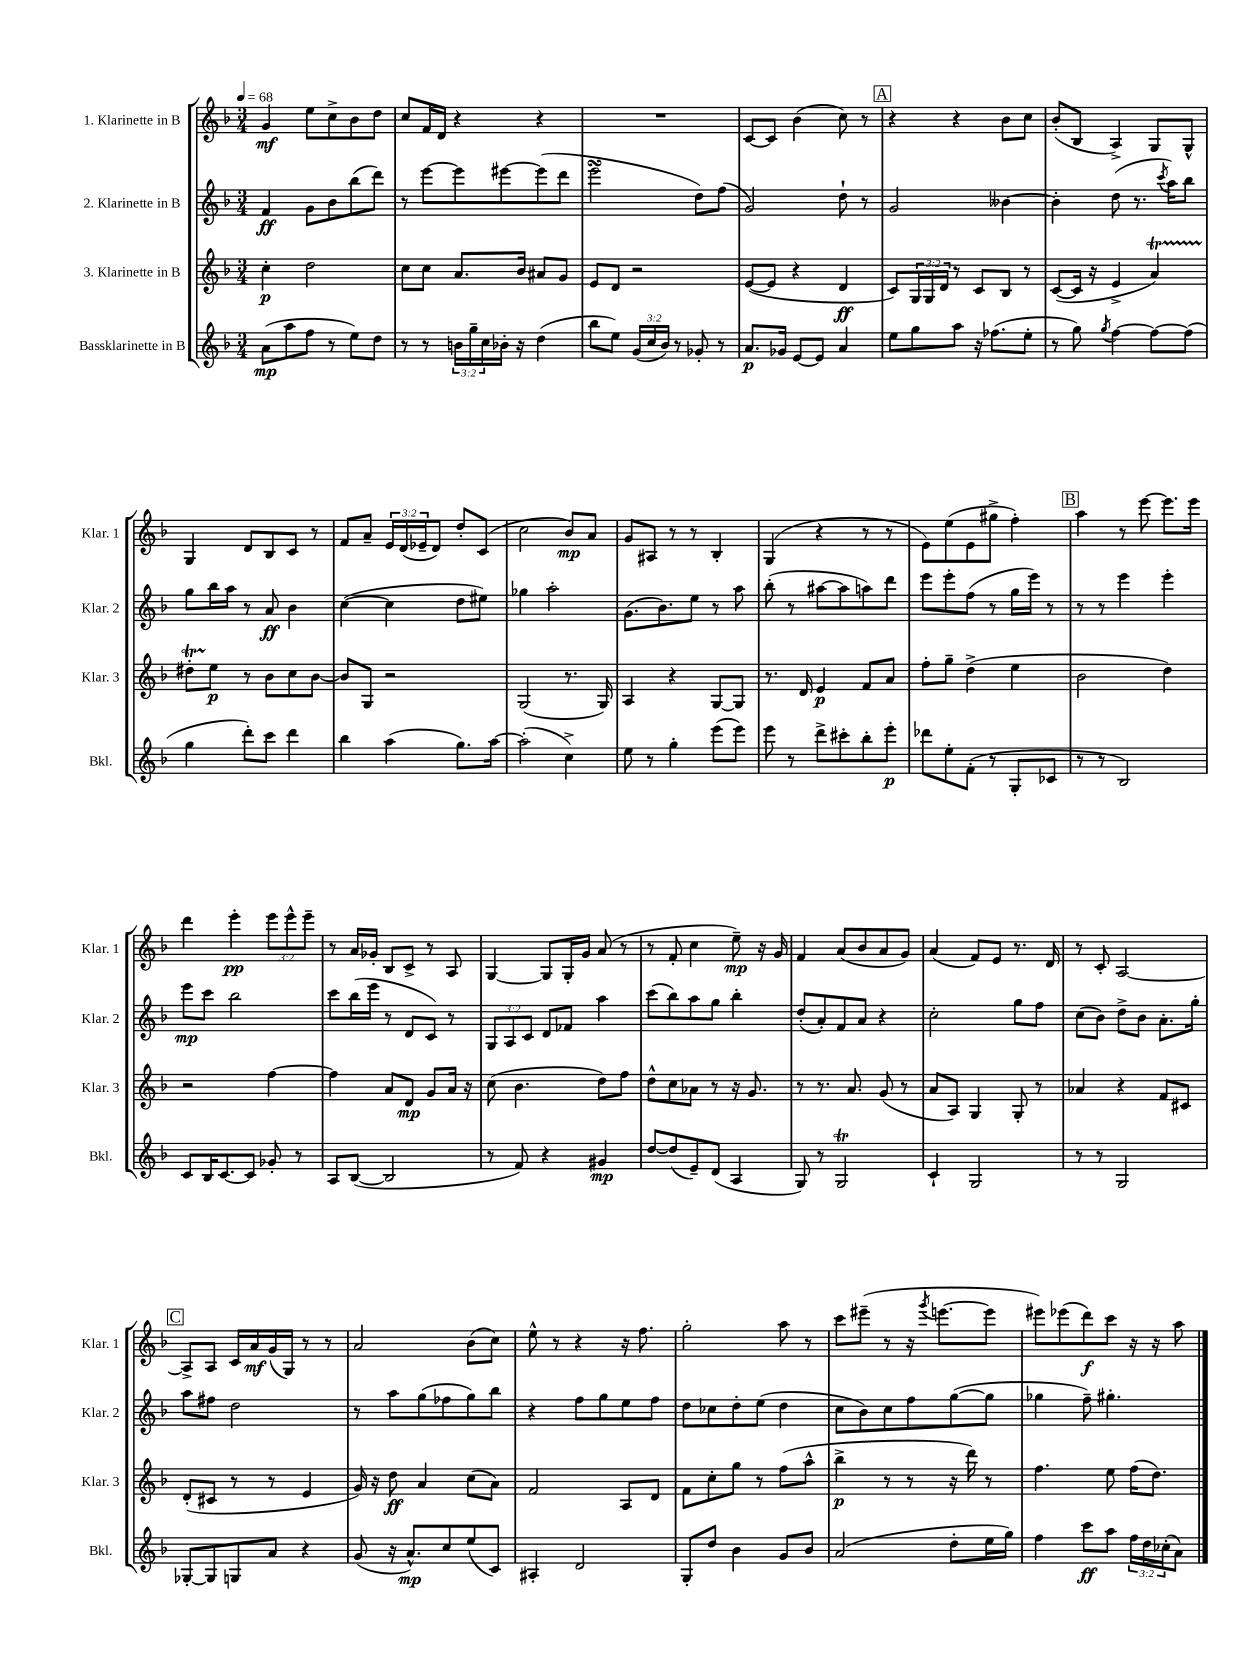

**kern	**dynam	**kern	**dynam	**kern	**dynam	**kern	**dynam
*part4	*part4	*part3	*part3	*part2	*part2	*part1	*part1
*staff4	*staff4	*staff3	*staff3	*staff2	*staff2	*staff1	*staff1
*I"Bassklarinette in B	*	*I"3. Klarinette in B	*	*I"2. Klarinette in B	*	*I"1. Klarinette in B	*
*I'Bkl.	*	*I'Klar. 3	*	*I'Klar. 2	*	*I'Klar. 1	*
*clefG2	*	*clefG2	*	*clefG2	*	*clefG2	*
*k[b-]	*	*k[b-]	*	*k[b-]	*	*k[b-]	*
*M3/4	*	*M3/4	*	*M3/4	*	*M3/4	*
*MM68	*	*MM68	*	*MM68	*	*MM68	*
=1	=1	=1	=1	=1	=1	=1	=1
(8a\L	mp	4cc'\	p	4f/	ff	4g/	mf
8aa\	.	.	.	.	.	.	.
8ff\J	.	2dd\	.	8g\L	.	8ee\L	.
8r	.	.	.	8b-\	.	8cc^\	.
8ee\L)	.	.	.	(8bb-\	.	8b-\	.
8dd\J	.	.	.	8ddd\J)	.	8dd\J	.
=2	=2	=2	=2	=2	=2	=2	=2
8r	.	8cc\L	.	8r	.	8cc/L	.
8r	.	8cc\J	.	[8eee\L	.	16f/L	.
.	.	.	.	.	.	16d/JJ	.
24bn\LL	.	8.a/L	.	8eee\]	.	4r	.
24gg~\	.	.	.	.	.	.	.
24cc\	.	.	.	.	.	.	.
16b-X'\JJ	.	.	.	[8eee#X\	.	.	.
16r	.	16b-/Jk	.	.	.	.	.
(4dd\	.	8a#X/L	.	(8eee#\]	.	4r	.
.	.	8g/J	.	8ddd\J	.	.	.
=3	=3	=3	=3	=3	=3	=3	=3
8bb-\L	.	8e/L	.	2eeesSsS\	.	2.r	.
8ee\J)	.	8d/J	.	.	.	.	.
(24g/LL	.	2r	.	.	.	.	.
24cc/	.	.	.	.	.	.	.
24b-/JJ)	.	.	.	.	.	.	.
8r	.	.	.	.	.	.	.
8g-X'/	.	.	.	8dd\L)	.	.	.
8r	.	.	.	(8ff\J	.	.	.
=4	=4	=4	=4	=4	=4	=4	=4
8.a/L	p	([8e/L	.	2g/)	.	[8c/L	.
.	.	8e/J]	.	.	.	8c/J]	.
16g-X/Jk	.	.	.	.	.	.	.
[8e/L	.	4r	.	.	.	(4b-\	.
8e/J]	.	.	.	.	.	.	.
4a/	.	4d/	ff	8dd`\	.	8cc\)	.
.	.	.	.	8r	.	8r	.
!!LO:REH:place=s1:t=A
=5	=5	=5	=5	=5	=5	=5	=5
8ee\L	.	8c/L)	.	2g/	.	4r	.
8gg\	.	24G/L	.	.	.	.	.
.	.	24G/	.	.	.	.	.
.	.	24d/JJ	.	.	.	.	.
8aa\J	.	8r	.	.	.	4r	.
16r	.	8c/L	.	.	.	.	.
(8.ff-X\L	.	.	.	.	.	.	.
.	.	8B-/J	.	[4b--X\	.	8b-\L	.
8ee'\J	.	8r	.	.	.	8cc\J	.
=6	=6	=6	=6	=6	=6	=6	=6
8r	.	([8c/L	.	4b--'\]	.	(8b-'/L	.
8gg\)	.	16c/Jk]	.	.	.	8B-/J	.
.	.	16r	.	.	.	.	.
8qgg/	.	.	.	.	.	.	.
[4ff\	.	4e^/	.	(8dd\	.	4A^/)	.
.	.	.	.	8.r	.	.	.
8ff\L_	.	4at/)	.	.	.	8G/L	.
.	.	.	.	8qccc/	.	.	.
.	.	.	.	16aa\KL)	.	.	.
(8ff\J]	.	.	.	8bb-\J	.	8G^^/J	.
!!LO:LB:g=z
=7	=7	=7	=7	=7	=7	=7	=7
4gg\	.	8dd#XTTT'\L	.	8gg\L	.	4G/	.
.	.	8ee\J	p	16bb-\L	.	.	.
.	.	.	.	16aa\JJ	.	.	.
8ddd'\L)	.	8r	.	8r	.	8d/L	.
8ccc\J	.	8b-\L	.	8a/	ff	8B-/	.
4ddd\	.	8cc\	.	4b-\	.	8c/J	.
.	.	[8b-\J	.	.	.	8r	.
=8	=8	=8	=8	=8	=8	=8	=8
4bb-\	.	8b-/L]	.	([4cc\	.	8f/L	.
.	.	8G/J	.	.	.	8a~/J	.
(4aa\	.	2r	.	4cc\]	.	24e/LL	.
.	.	.	.	.	.	(24d/	.
.	.	.	.	.	.	24e-X~/J	.
.	.	.	.	.	.	8d/J)	.
8.gg\L)	.	.	.	8dd\L	.	8dd'/L	.
.	.	.	.	8ee#X\J)	.	(8c/J	.
[16aa\Jk	.	.	.	.	.	.	.
=9	=9	=9	=9	=9	=9	=9	=9
(2aa'\]	.	(2G/	.	4gg-X\	.	2cc\	.
.	.	.	.	2aa'\	.	.	.
4cc^\)	.	8.r	.	.	.	8b-/L)	mp
.	.	.	.	.	.	8a/J	.
.	.	16G/)	.	.	.	.	.
=10	=10	=10	=10	=10	=10	=10	=10
8ee\	.	4A/	.	(8.g\L	.	8g/L	.
8r	.	.	.	.	.	8A#X/J	.
.	.	.	.	8.b-\)	.	.	.
4gg'\	.	4r	.	.	.	8r	.
.	.	.	.	8ee\J	.	8r	.
(8eee\L	.	[8G/L	.	8r	.	4B-'/	.
8eee\J)	.	8G/J]	.	8aa\	.	.	.
=11	=11	=11	=11	=11	=11	=11	=11
8eee\	.	8.r	.	(8bb-'\	.	(4G/	.
8r	.	.	.	8r	.	.	.
.	.	16d/	.	.	.	.	.
8ddd^\L	.	4e/	p	[8aa#X\L	.	4r	.
8ccc#X'\	.	.	.	8aa#\]	.	.	.
8bb-'\	.	8f/L	.	8aan\)	.	8r	.
8eee'\J	p	8a/J	.	8ddd\J	.	8r	.
=12	=12	=12	=12	=12	=12	=12	=12
8ddd-X\L	.	8ff'\L	.	8eee\L	.	8e\L)	.
8ee'\	.	8gg~\J	.	8eee'\	.	(8ee\	.
(8f'\J	.	(4dd^\	.	(8ff\J	.	8e\	.
8r	.	.	.	8r	.	8gg#X^\J	.
8G'/L	.	4ee\	.	16gg\LL	.	4ff'\)	.
.	.	.	.	16eee\JJ)	.	.	.
8c-X/J	.	.	.	8r	.	.	.
!!LO:REH:place=s1:t=B
=13	=13	=13	=13	=13	=13	=13	=13
8r	.	2b-\	.	8r	.	4aa\	.
8r	.	.	.	8r	.	.	.
2B-/)	.	.	.	4eee\	.	8r	.
.	.	.	.	.	.	[8eee\	.
.	.	4dd\)	.	4eee'\	.	8.eee\L]	.
.	.	.	.	.	.	16eee\Jk	.
!!LO:LB:g=z
=14	=14	=14	=14	=14	=14	=14	=14
8c/L	.	2r	.	8eee\L	mp	4ddd\	.
16B-/K	.	.	.	8ccc\J	.	.	.
[8.c/	.	.	.	.	.	.	.
.	.	.	.	2bb-\	.	4eee'\	pp
8c/J]	.	.	.	.	.	.	.
8g-X'/	.	[4ff\	.	.	.	12eee\L	.
.	.	.	.	.	.	12eee^^\	.
8r	.	.	.	.	.	.	.
.	.	.	.	.	.	12eee~\J	.
=15	=15	=15	=15	=15	=15	=15	=15
8A/L	.	4ff\]	.	8ccc\L	.	8r	.
([8B-/J	.	.	.	(16bb-\L	.	16a/LL	.
.	.	.	.	16eee\JJ	.	16g-X'/JJ	.
2B-/]	.	8a/L	.	8r	.	8B-/L	.
.	.	8d/J	mp	8d/L	.	8c^/J	.
.	.	8g/L	.	8c/J)	.	8r	.
.	.	16a/Jk	.	8r	.	8A/	.
.	.	16r	.	.	.	.	.
=16	=16	=16	=16	=16	=16	=16	=16
8r	.	(8cc\	.	12G/L	.	[4G/	.
.	.	.	.	12A/	.	.	.
8f/)	.	4.b-\	.	.	.	.	.
.	.	.	.	12c/J	.	.	.
4r	.	.	.	8d/L	.	8G/L]	.
.	.	.	.	8f-X/J	.	16G'/L	.
.	.	.	.	.	.	16g/JJ	.
4g#X/	mp	8dd\L)	.	4aa\	.	(8a/	.
.	.	8ff\J	.	.	.	8r	.
=17	=17	=17	=17	=17	=17	=17	=17
[8dd/L	.	8dd^^\L	.	(8ccc\L	.	8r	.
(8dd/]	.	8cc\	.	8bb-\)	.	8f'/	.
8e~/)	.	8a-X\J	.	8aa\	.	4cc\	.
(8d/J	.	8r	.	8gg\J	.	.	.
4A/	.	16r	.	4bb-'\	.	8ee~\)	mp
.	.	8.g/	.	.	.	.	.
.	.	.	.	.	.	16r	.
.	.	.	.	.	.	16g/	.
=18	=18	=18	=18	=18	=18	=18	=18
8G/)	.	8r	.	(8dd'/L	.	4f/	.
8r	.	8.r	.	8a'/)	.	.	.
2GT/	.	.	.	8f/	.	(8a/L	.
.	.	8.a/	.	.	.	.	.
.	.	.	.	8a/J	.	8b-/	.
.	.	(8g/	.	4r	.	8a/	.
.	.	8r	.	.	.	8g/J)	.
=19	=19	=19	=19	=19	=19	=19	=19
4c`/	.	8a/L	.	2cc'\	.	(4a/	.
.	.	8A/J)	.	.	.	.	.
2G/	.	4G/	.	.	.	8f/L)	.
.	.	.	.	.	.	8e/J	.
.	.	8G'/	.	8gg\L	.	8.r	.
.	.	8r	.	8ff\J	.	.	.
.	.	.	.	.	.	16d/	.
=20	=20	=20	=20	=20	=20	=20	=20
8r	.	4a-X/	.	(8cc\L	.	8r	.
8r	.	.	.	8b-\J)	.	8c'/	.
2G/	.	4r	.	8dd^\L	.	[2A/	.
.	.	.	.	8b-\J	.	.	.
.	.	8f/L	.	8.a'\L	.	.	.
.	.	8c#X/J	.	.	.	.	.
.	.	.	.	16gg'\Jk	.	.	.
!!LO:LB:g=z
!!LO:REH:place=s1:t=C
=21	=21	=21	=21	=21	=21	=21	=21
[8G-X'/L	.	(8d'/L	.	8aa\L	.	8A^/L]	.
8G-/]	.	8c#X/J	.	8ff#X\J	.	8A/J	.
8Gn/	.	8r	.	2dd\	.	16c/LL	.
.	.	.	.	.	.	16a/	mf
8a/J	.	8r	.	.	.	(16g/	.
.	.	.	.	.	.	16G/JJ)	.
4r	.	4e/	.	.	.	8r	.
.	.	.	.	.	.	8r	.
=22	=22	=22	=22	=22	=22	=22	=22
(8g/	.	16g/)	.	8r	.	2a/	.
.	.	16r	.	.	.	.	.
16r	.	8dd\	ff	8aa\L	.	.	.
8.a^^/L)	mp	.	.	.	.	.	.
.	.	4a/	.	(8gg\	.	.	.
8cc/	.	.	.	8ff-X\	.	.	.
(8ee/	.	(8cc\L	.	8gg\)	.	(8b-\L	.
8c/J)	.	8a\J)	.	8bb-\J	.	8cc\J)	.
=23	=23	=23	=23	=23	=23	=23	=23
4A#X'/	.	2f/	.	4r	.	8ee^^\	.
.	.	.	.	.	.	8r	.
2d/	.	.	.	8ff\L	.	4r	.
.	.	.	.	8gg\	.	.	.
.	.	8A/L	.	8ee\	.	16r	.
.	.	.	.	.	.	8.ff\	.
.	.	8d/J	.	8ff\J	.	.	.
=24	=24	=24	=24	=24	=24	=24	=24
8G'/L	.	8f\L	.	8dd\L	.	2gg'\	.
8dd/J	.	8cc'\	.	8cc-X\	.	.	.
4b-\	.	8gg\J	.	8dd'\	.	.	.
.	.	8r	.	(8ee\J	.	.	.
8g/L	.	(8ff\L	.	4dd\	.	8aa\	.
8b-/J	.	8aa^^\J	.	.	.	8r	.
=25	=25	=25	=25	=25	=25	=25	=25
(2a/	.	4bb-^\	p	8cc\L	.	8ccc\L	.
.	.	.	.	8b-\)	.	(8eee#X~\J	.
.	.	8r	.	8cc\	.	8r	.
.	.	8r	.	8ff\	.	16r	.
.	.	.	.	.	.	8qggg/	.
.	.	.	.	.	.	[8.eeen\L	.
8dd'\L	.	16r	.	([8gg\	.	.	.
.	.	16ddd\)	.	.	.	.	.
16ee\L	.	8r	.	8gg\J]	.	8eee\J]	.
16gg\JJ)	.	.	.	.	.	.	.
=26	=26	=26	=26	=26	=26	=26	=26
4ff\	.	4.ff\	.	4gg-X\	.	8eee#X\L)	.
.	.	.	.	.	.	(8eee-X\	.
8ccc\L	ff	.	.	8ff~\)	.	8ddd\)	f
8aa\J	.	8ee\	.	4.gg#X'\	.	8ccc\J	.
24ff\LL	.	(16ff\KL	.	.	.	16r	.
24dd\	.	.	.	.	.	.	.
.	.	8.dd\J)	.	.	.	16r	.
(24cc-X'\J	.	.	.	.	.	.	.
8a\J)	.	.	.	.	.	8aa\	.
==	==	==	==	==	==	==	==
*-	*-	*-	*-	*-	*-	*-	*-
